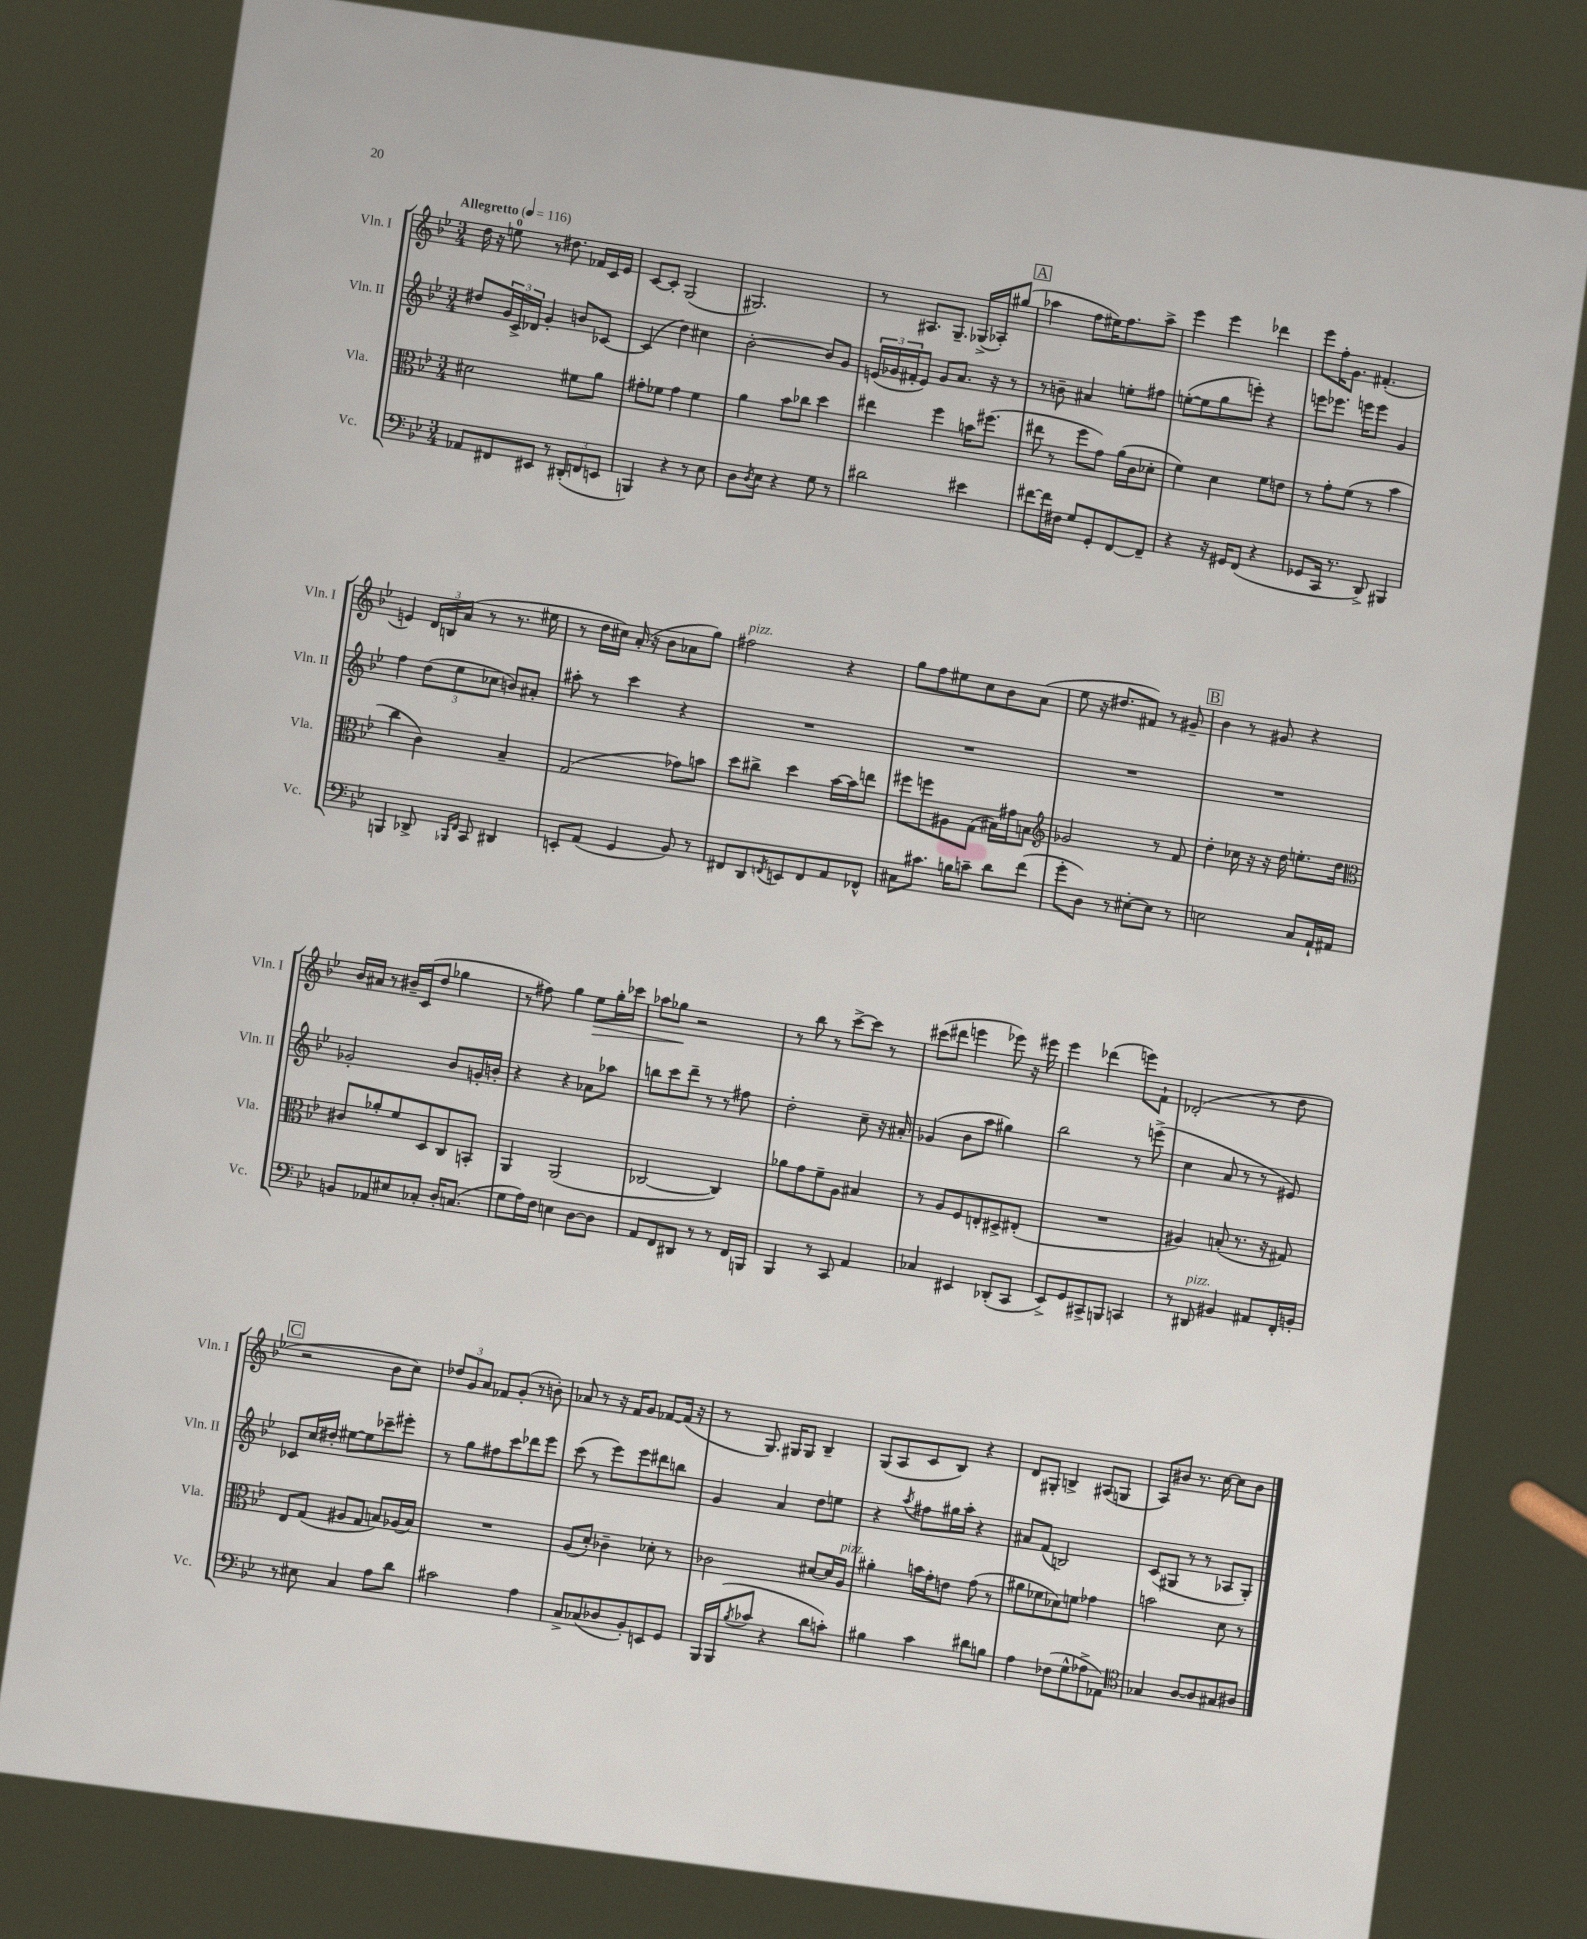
<<
\new StaffGroup <<
\new Staff = "s0" \with { instrumentName = "Vln. I" shortInstrumentName = "Vln. I" } {
    \clef treble \key bes \major \numericTimeSignature \time 3/4 \tempo "Allegretto" 4 = 116
    d''16 r16 e''8-0 r8 dis''8. fes'16 c'16 ees'16 |
    c'8~ c'8-. g2( |
    gis2.) |
    r8 ais8. g8.-- ges16->( aes16-.) gis''8( |
    \mark \markup { \box "A" } aes''4 f''8 eis''16) f''8. aes''8-> |
    ees'''4 ees'''4 des'''4 |
    ees'''8 f''16-. g'8. fis'4.-.( |
    e'4) \tuplet 3/2 { d'16 b16 a'16( } r8 r8. eis''16 |
    r8 d''16 cis''16) a'16-.( r16 bes'8 aes'8 g''8) |
    fis''2^\markup { \italic "pizz." } r4 |
    g''8 f''8 eis''8 c''8 bes'8 a'8( |
    ees''8 r16 dis''8. fis'8) r8 gis'8-- |
    \mark \markup { \box "B" } bes'4 r8 gis'8 r4 |
    bes'16 ais'16 r8 bis'16-- c'16( d''8 ges''4 |
    r8 fis''8) g''4 ees''8\> g''16-. ces'''16 |
    aes''8 ges''8\! r2 |
    r8 bes''8 r8 c'''8~-> c'''8 r8 |
    cis'''8( dis'''8 e'''4 ees'''8) r16 eis'''16 |
    ees'''4 des'''4( e'''8) f'8-! |
    des'2-.( r8 d''8 |
    \mark \markup { \box "C" } r2 bes'8 c''8) |
    \tuplet 3/2 { des''8 g'8 a'8 } fes'8 g'8-.( r8 b'8-.) |
    aes'8 r8 r16 f'16 g'8 fes'8~ fes'16( r16 |
    r8 g8.) gis16 gis8 bes4-- |
    g8( a8 c'8 bes8) r4 |
    d'8 gis8-. b4-> ais8( g8 |
    a8) bis'8 r8. c''16~ c''8 bis'8 \bar "|." |
}
\new Staff = "s1" \with { instrumentName = "Vln. II" shortInstrumentName = "Vln. II" } {
    \clef treble \key bes \major \numericTimeSignature \time 3/4
    dis''8 \tuplet 3/2 { g'16 c'16-> des'16 } g'4-. b'8 ces'8~ |
    ces'4( d''4) cis''4 |
    bes'2~-. bes'8 g'8 |
    \tuplet 3/2 { e'16( ges'16 fis'16-. } e'8) ges'8 a'8. r16 r8 |
    \mark \markup { \box "A" } r8 b'8-- ais'4 e''8-. fis''8 |
    e''8~-.( e''8 g''8 e'''8-.) r4 |
    e'''8 ees'''8. e'''16 e'''8 g'4 |
    f''4 \tuplet 3/2 { d''8( ees''8 ces''8 } b'8) ais'8-. |
    ais''8-. r8 c'''4 r4 |
    R2. |
    R2. |
    R2. |
    \mark \markup { \box "B" } R2. |
    ges'2-. bes'8 g'16-. b'16-. |
    r4 r4 aes'8 aes''8 |
    b''8 c'''8 d'''8-- r8 r8 fis''8 |
    d''2-. c''8-- r16 ais'16-. |
    ges'4( bes'8 a''8 gis''4) |
    bes''2 r8 e'''8->( |
    c''4 a'8 r8 r8 eis'8) |
    \mark \markup { \box "C" } ces'8 c''16 dis''16-. eis''8~ eis''8 ces'''8-- eis'''8-. |
    r8 g''8 fis''8 c'''8 des'''8 ees'''8 |
    c'''8( r8 ees'''8) ees'''8 dis'''8 b''8 |
    g'4 a'4 d''8 e''8 |
    r4 \acciaccatura { a''8 } fis''8 gis''16 a''16-. r4 |
    ais'8 f'8( b2) |
    c'8( gis8 r8 r8 aes8 gis8-.) \bar "|." |
}
\new Staff = "s2" \with { instrumentName = "Vla." shortInstrumentName = "Vla." } {
    \clef alto \key bes \major \numericTimeSignature \time 3/4
    dis'2 fis'8 a'8 |
    gis'8-. fes'8 gis'4 fes'4 |
    a'4 bes'8 ces''8 d''4 |
    eis''4 f''4 b'16 fis''8.( |
    \mark \markup { \box "A" } eis''8 r8 f''8 g'8) a'16( c'16 des'8-. |
    f'4) d'4 f'8 e'8 |
    r8 g'8-. f'8( r8 bes'4 |
    c''4 c'4) bes4-- |
    g2( ges'8) b'8 |
    d''8 cis''8-> d''4 bes'16~ bes'16 e''8 |
    fis''8 f''8 ais8 g8( bis16) gis'16 b8 |
    \clef treble ges'2 r8 f'8 |
    \mark \markup { \box "B" } d''4-. ces''16 r16 r16 d''16 e''8.-. d''16 |
    \clef alto cis'8 aes'8-. f'8 d8 c8 b,8-. |
    a,4 a,2( |
    ces2~ ces4) |
    aes'8 g'8 f'8-- a8 bis4 |
    r8 a8 f8 e8-. dis8-> eis8-.( |
    R2. |
    ais4) b8-.( r8. r16 gis8) |
    \mark \markup { \box "C" } ees8 g8( ais8 g8 b8) aes16( b16) |
    R2. |
    a8( d'8-.) ces'4-- des'8-. r8 |
    ces'2 dis'8~ dis'16 a16^\markup { \italic "pizz." } |
    ais'4-. b'16 g'16-. e'8 g'8( r8 |
    ais'8 fes'8 des'8) f'8 ges'4 |
    b'2 d'8 r8 \bar "|." |
}
\new Staff = "s3" \with { instrumentName = "Vc." shortInstrumentName = "Vc." } {
    \clef bass \key bes \major \numericTimeSignature \time 3/4
    aes,8 fis,8 eis,8 r8 \tuplet 3/2 { dis,8-.( f,8 e,8 } |
    b,,4) r4 r8 ees8 |
    d8 \acciaccatura { d8 } ees8 r4 g8 r8 |
    dis'2 eis'4 |
    \mark \markup { \box "A" } fis'8~ fis'16 fis16 g8 g,8-. f,8~ f,8-- |
    r4 r16 gis,16 f,8( r4 |
    ges,8 c,16 r8. d,8->) bis,,4 |
    b,,4 des,8-> \grace { bes,,16 f,16 } c,8 dis,4 |
    e,8-. a,8( g,4 bes,8) r8 |
    fis,8 d,8 \acciaccatura { f,8 } e,8 f,8 a,8 fes,8-^ |
    cis8 cis'8. b16 c'8-- d'8 f'8( |
    g'8-. d8) r8 eis8~-. eis8 r8 |
    \mark \markup { \box "B" } e2 c8 a,16-! ais,16 |
    b,8 aes,8 eis8 ces8-. d16-. c8.( |
    g8 a16) f16 e4 d8~ d8 |
    a,8 f,8 dis,8 r8 r8 f,16 b,,16 |
    bes,,4 r8 c,8 a,4 |
    ces4 eis,4 des,8-.( c,8 |
    ees,8->) g,8 cis,8-> b,,8 c,4 |
    r8 dis,8^\markup { \italic "pizz." } bis,4 ais,8 f,16-. b,16-. |
    \mark \markup { \box "C" } r8 eis8 c4 a8 d'8 |
    cis'2 a4 |
    c8-> ces8( des8 bes,8-.) e,8 g,8 |
    bes,,16 bes,,16( \acciaccatura { bes8 } ces'8 r4 d'8 c'8-.) |
    bis4 c'4 dis'8 b8 |
    a4 fes8( g8-^ aes8-> aes,8) |
    \clef tenor ges4 a8~ a8 gis8 ais8 \bar "|." |
}
>>
>>
\layout { \context { \Score \remove "Bar_number_engraver" } }
